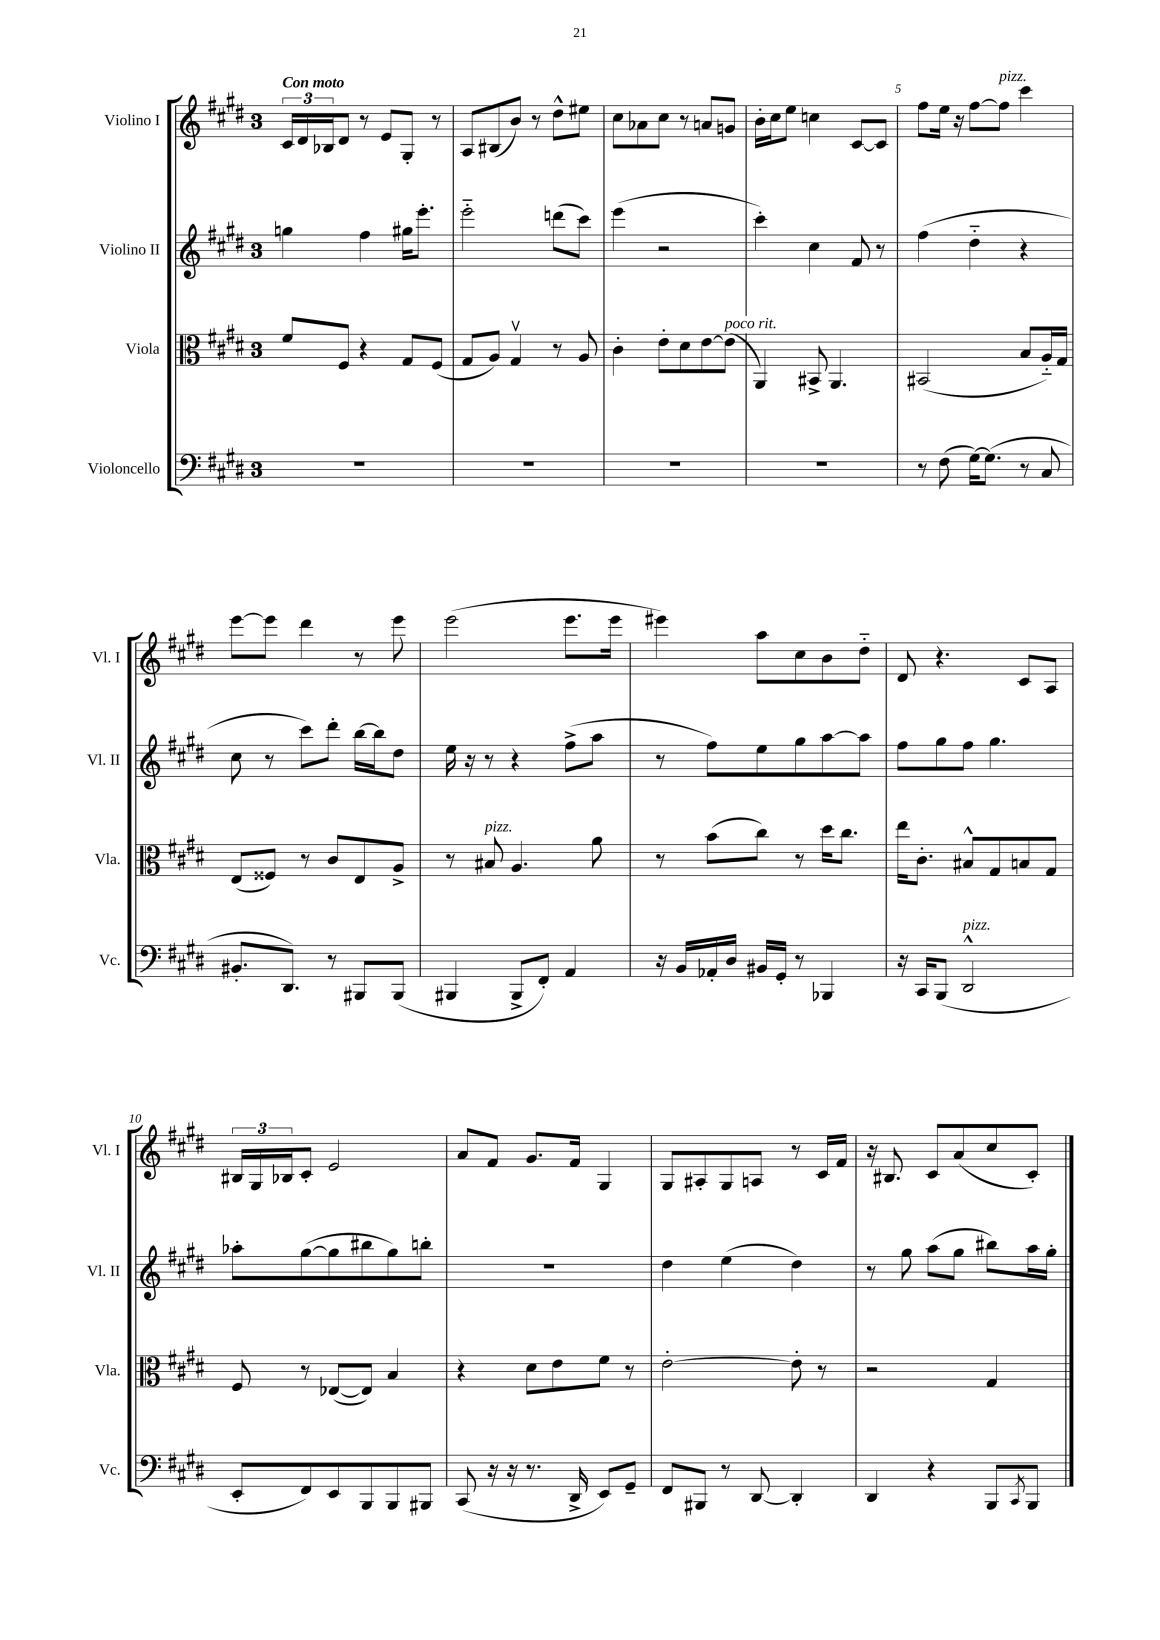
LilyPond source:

<<
\new StaffGroup <<
\new Staff = "s0" \with { instrumentName = "Violino I" shortInstrumentName = "Vl. I" } {
    \clef treble \key e \major \once \override Staff.TimeSignature.style = #'single-digit \time 3/4 \tempo "Con moto"
    \tuplet 3/2 { cis'16 dis'16 bes16 } dis'8 r8 e'8 gis8-. r8 |
    a8 bis8( b'8) r8 dis''8-^ eis''8 |
    cis''8 aes'8 cis''8 r8 a'8 g'8 |
    b'16-. cis''16 e''8 c''4 cis'8~ cis'8 |
    fis''8 e''16 r16 fis''8~ fis''8^\markup { \italic "pizz." } cis'''4 |
    e'''8~ e'''8 dis'''4 r8 e'''8 |
    e'''2( e'''8. e'''16 |
    eis'''4) a''8 cis''8 b'8 dis''8-_ |
    dis'8 r4. cis'8 a8 |
    \tuplet 3/2 { bis16 gis16 bes16 } cis'8-. e'2 |
    a'8 fis'8 gis'8. fis'16 gis4 |
    gis8 ais8-. gis8 a8 r8 cis'16 fis'16 |
    r16 bis8. cis'8 a'8( cis''8 cis'8-.) \bar "|." |
}
\new Staff = "s1" \with { instrumentName = "Violino II" shortInstrumentName = "Vl. II" } {
    \clef treble \key e \major \once \override Staff.TimeSignature.style = #'single-digit \time 3/4
    g''4 fis''4 gis''16 e'''8.-. |
    e'''2-_ d'''8( cis'''8) |
    e'''4( r2 |
    cis'''4-.) cis''4 fis'8 r8 |
    fis''4( dis''4-_ r4 |
    cis''8 r8 cis'''8) dis'''8-. b''16~ b''16 dis''8 |
    e''16 r16 r8 r4 fis''8->( a''8 |
    r8 fis''8) e''8 gis''8 a''8~ a''8 |
    fis''8 gis''8 fis''8 gis''4. |
    aes''8-. gis''8~( gis''8 bis''8 gis''8) b''8-. |
    R2. |
    dis''4 e''4( dis''4) |
    r8 gis''8 a''8( gis''8 bis''8) a''16 gis''16-. \bar "|." |
}
\new Staff = "s2" \with { instrumentName = "Viola" shortInstrumentName = "Vla." } {
    \clef alto \key e \major \once \override Staff.TimeSignature.style = #'single-digit \time 3/4
    fis'8 fis8 r4 gis8 fis8( |
    gis8 a8) gis4\upbow r8 a8 |
    cis'4-. e'8-. dis'8 e'8~ e'8^\markup { \italic "poco rit." }( |
    a,4) bis,8-> a,4. |
    bis,2( b8 a16-_) gis16 |
    e8( fisis8) r8 cis'8 e8 a8-> |
    r8 bis8^\markup { \italic "pizz." } a4. a'8 |
    r8 b'8( cis''8) r8 dis''16 cis''8. |
    e''16 cis'8.-. bis8-^ gis8 b8 gis8 |
    fis8 r8 ees8~( ees8) b4 |
    r4 dis'8 e'8 fis'8 r8 |
    e'2~-. e'8-. r8 |
    r2 gis4 \bar "|." |
}
\new Staff = "s3" \with { instrumentName = "Violoncello" shortInstrumentName = "Vc." } {
    \clef bass \key e \major \once \override Staff.TimeSignature.style = #'single-digit \time 3/4
    R2. |
    R2. |
    R2. |
    R2. |
    r8 fis8( gis16~) gis8.( r8 cis8 |
    bis,8.-. dis,8.) r8 bis,,8 bis,,8( |
    bis,,4 bis,,8-> fis,8-.) a,4 |
    r16 b,16 aes,16-. dis16 bis,16 gis,16-. r8 bes,,4 |
    r16 cis,16 b,,8( dis,2-^^\markup { \italic "pizz." } |
    e,8-. fis,8) e,8 b,,8 b,,8 bis,,8 |
    cis,8( r16 r16 r8. dis,16-> e,8) gis,8-- |
    fis,8 bis,,8 r8 dis,8~ dis,4-. |
    dis,4 r4 b,,8 \acciaccatura { cis,8 } b,,8 \bar "|." |
}
>>
>>
\layout { \context { \Score \override BarNumber.break-visibility = ##(#f #t #t) barNumberVisibility = #(every-nth-bar-number-visible 5) } }
